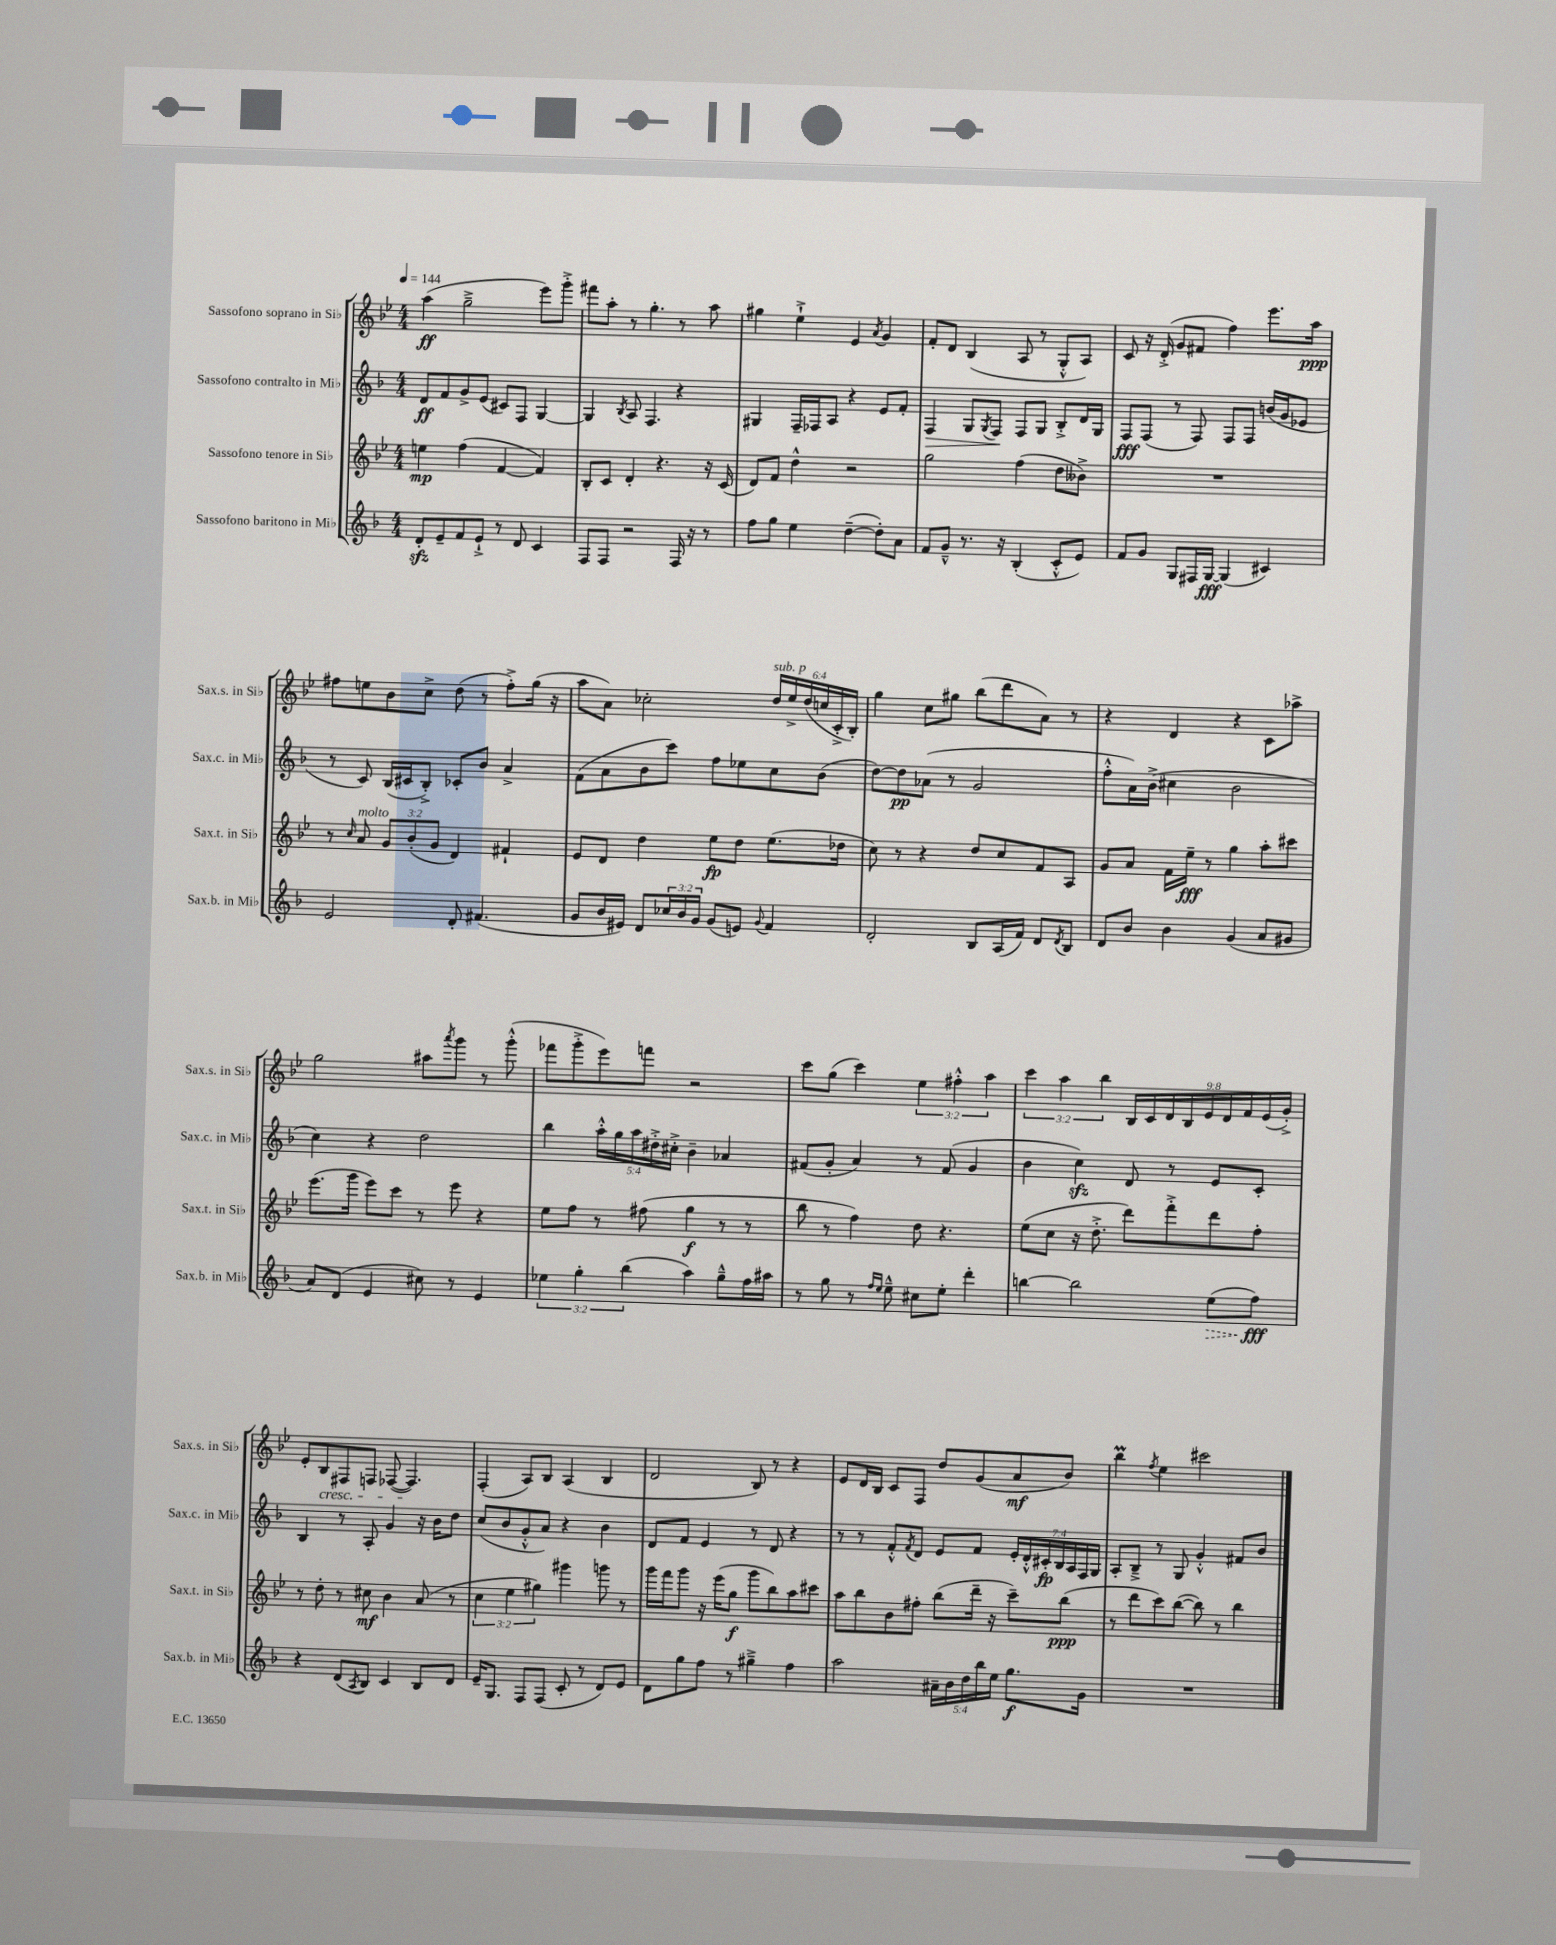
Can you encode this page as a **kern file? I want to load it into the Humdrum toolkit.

**kern	**kern	**kern	**kern
*staff4	*staff3	*staff2	*staff1
*clefG2	*clefG2	*clefG2	*clefG2
*k[b-]	*k[b-e-]	*k[b-]	*k[b-e-]
*M4/4	*M4/4	*M4/4	*M4/4
*MM144	*MM144	*MM144	*MM144
8d'	4ee	8d	(4aa
8e~	.	8f	.
8f	(4ff	8g^	2gg~^
8e`^	.	(8e	.
8r	[4f	8c#)	.
8d	.	8F	.
4c	4f])	[4G	8eee-)
.	.	.	8ggg'^
=	=	=	=
8F	8B-'	4G]	8fff#
8F	8c	.	8aa'
.	.	8qB-	.
2r	4d'	8A	8r
.	.	4.F	4.gg'
.	4.r	.	.
16F	.	4r	8r
16r	.	.	.
8r	16r	.	8aa
.	(16c	.	.
=	=	=	=
8ff	8d)	4G#	4gg#
8gg	8f	.	.
4ee	4dd^^	16F~	4ee-`^
.	.	16F-	.
.	.	8A	.
([4dd~	2r	4r	4e-
.	.	.	8qa
8dd'])	.	8e	4g
8a	.	8f'	.
=	=	=	=
8f	2gg	4F	8f'
8g~^^	.	.	8d
8.r	.	8G	(4B-
.	.	8qG	.
.	.	8F	.
16r	.	.	.
(4B-'	(4ff	8F	8A
.	.	8G	8r
8c'^^	8dd	8B-'^	8G'^^
8e)	8b--^)	16d	8A)
.	.	16G	.
=	=	=	=
8f	1r	8F	8c
8g	.	(8F	16r
.	.	.	(16d'^
8G	.	8r	8g
16F#	.	8F)	8f#
[16G	.	.	.
(4G]	.	8F	4ff)
.	.	8F	.
4c#)	.	(16b	8.eee-
.	.	16g	.
.	.	8e-	.
.	.	.	16aa
=	=	=	=
2e	8r	8r	8ff#
.	16qqcc	.	.
.	8a	8c)	8ee
.	12g	(16B-	8b-
.	.	16c#	.
.	(12b-'	.	.
.	.	8B-'^)	8cc^
.	12g	.	.
8d'	4d)	8c-'	(8dd
(4.f#	.	8b-	8r
.	4f#`	4a^	8ff#'^)
.	.	.	(16gg
.	.	.	16r
=	=	=	=
8g	8e-	(8f	8aa
16b-	8d	8a	8a)
16e#)	.	.	.
8d	4dd	8b-	2cc-'
24cc-	.	8ccc)	.
24b-	.	.	.
24g	.	.	.
(8g	8ee-	8ff	.
8e)	8dd	8ee-	.
8qqg	.	.	.
4f	(8.ee-	8cc	24dd
.	.	.	24ee-^
.	.	.	(24dd
.	.	(8b-	24cc
.	.	.	24c'^
.	16dd-	.	.
.	.	.	24B-')
=	=	=	=
2d'	8cc)	[8dd)	4gg
.	8r	8dd]	.
.	4r	(8a-	8cc
.	.	8r	8gg#
8B-	8dd	2g	(8bb-
(16A	8cc	.	8ddd
16f)	.	.	.
8d	8f	.	8a)
8qd	.	.	.
8B-	8A	.	8r
=	=	=	=
8d	8g	8ff'^^	4r
8b-	8a	16a)	.
.	.	(16b-^	.
4b-	16f	4cc#	4d
.	16ee-~	.	.
.	8r	.	.
(4g	4gg	2b-	4r
8a	8aa'	.	8c
8g#	8ccc#	.	8aa-^
=	=	=	=
8a)	(8.eee-	4cc)	2gg
(8d	.	.	.
.	16ggg	.	.
4e	8eee-)	4r	.
.	8ccc	.	.
8cc#)	8r	2dd	8aa#
.	.	.	8qaaa
8r	8eee-	.	8ggg
4e	4r	.	8r
.	.	.	(8ggg'^^
=	=	=	=
6ee-	8ee-	4bb-	8fff-
.	8ff	.	8ggg'^
6gg'	.	.	.
.	8r	20aa'^^	8eee-)
.	.	20gg	.
(6bb-	.	.	.
.	.	20aa	.
.	(8ff#	.	8fff
.	.	20dd#'^	.
.	.	20cc#'^	.
4aa)	4gg	4b-~	2r
8gg~^^	8r	4a-	.
16ff	8r	.	.
16aa#	.	.	.
=	=	=	=
8r	8bb-	(8f#	8ccc
8gg	8r	8g'	(8gg
8r	4ff)	4a)	4ccc)
16qqff	.	.	.
16qqee	.	.	.
8ee~^^	.	.	.
8cc#	8dd	8r	6ee-
8ee'	4.r	(8f#	.
.	.	.	6ff#'^^
4ddd'	.	4g	.
.	.	.	6aa
=	=	=	=
[4bb	(8ee-	4b-	6ccc
.	8cc	.	.
.	.	.	6aa
2bb]	16r	4cc)	.
.	8.dd'^	.	.
.	.	.	6bb-
.	8ddd)	8d	18B-
.	.	.	18c
.	.	.	18d
.	8fff'^	8r	.
.	.	.	18B-
.	.	.	18e-
(8ee	8ddd	8e	.
.	.	.	18d
.	.	.	18f
8ff)	8ff'	8c'	.
.	.	.	(18e-
.	.	.	18g'^)
=	=	=	=
4r	8r	4B-	8e-'
.	8dd'	.	8B-
(8d	8r	8r	8F#
8qA	.	.	.
8B-)	8cc#	8A'	8F
4c	4b-	4g	([8F-
.	.	.	4.F-])
8B-	(8a	16r	.
.	.	16b-	.
8d	8r	8dd	.
=	=	=	=
16e~	6cc	(8cc	(4F'
8.G	.	.	.
.	.	8b-	.
.	6ee-	.	.
8F	.	8g'^^	8A)
.	6gg#)	.	.
(8F	.	8a)	8B-
8c'	4ggg#	4r	(4A
8r	.	.	.
8d)	8ggg	4b-	4B-
8e	8r	.	.
=	=	=	=
8d	16ggg	8d	2d
.	16fff	.	.
8gg	8ggg	8f	.
8ff	16r	4e	.
.	(16eee-	.	.
8r	8gg	.	.
4gg#~^	8ggg	8r	8B-)
.	8bb-)	8d	8r
4ff	8aa	4r	4r
.	8ccc#	.	.
=	=	=	=
2aa	8aa	8r	8e-
.	8bb-	8r	16d
.	.	.	16B-
.	8b-	8f'^^	8c
.	.	8qf	.
.	8ff#'	8d	8F
20a#~	(8bb-	8e	8dd
20b-	.	.	.
20dd	.	.	.
.	16ddd~	8f	(8g
20bb-	.	.	.
.	16r	.	.
20ee	.	.	.
8.gg	8ccc~)	28e'	8a
.	.	28d'^^	.
.	.	28c#'	.
.	.	28B-	.
.	(8bb-	.	8b-)
.	.	28A	.
.	.	28F	.
16g	.	.	.
.	.	28G	.
=	=	=	=
1r	8r	8A'	4bb-
.	8ddd	8B-~^	.
.	.	.	8qff
.	8ccc)	8r	4ee-
.	([8bb-	8G	.
.	8bb-])	4g'^^	2ccc#
.	8r	.	.
.	4bb-	8f#	.
.	.	8b-	.
==	==	==	==
*-	*-	*-	*-
